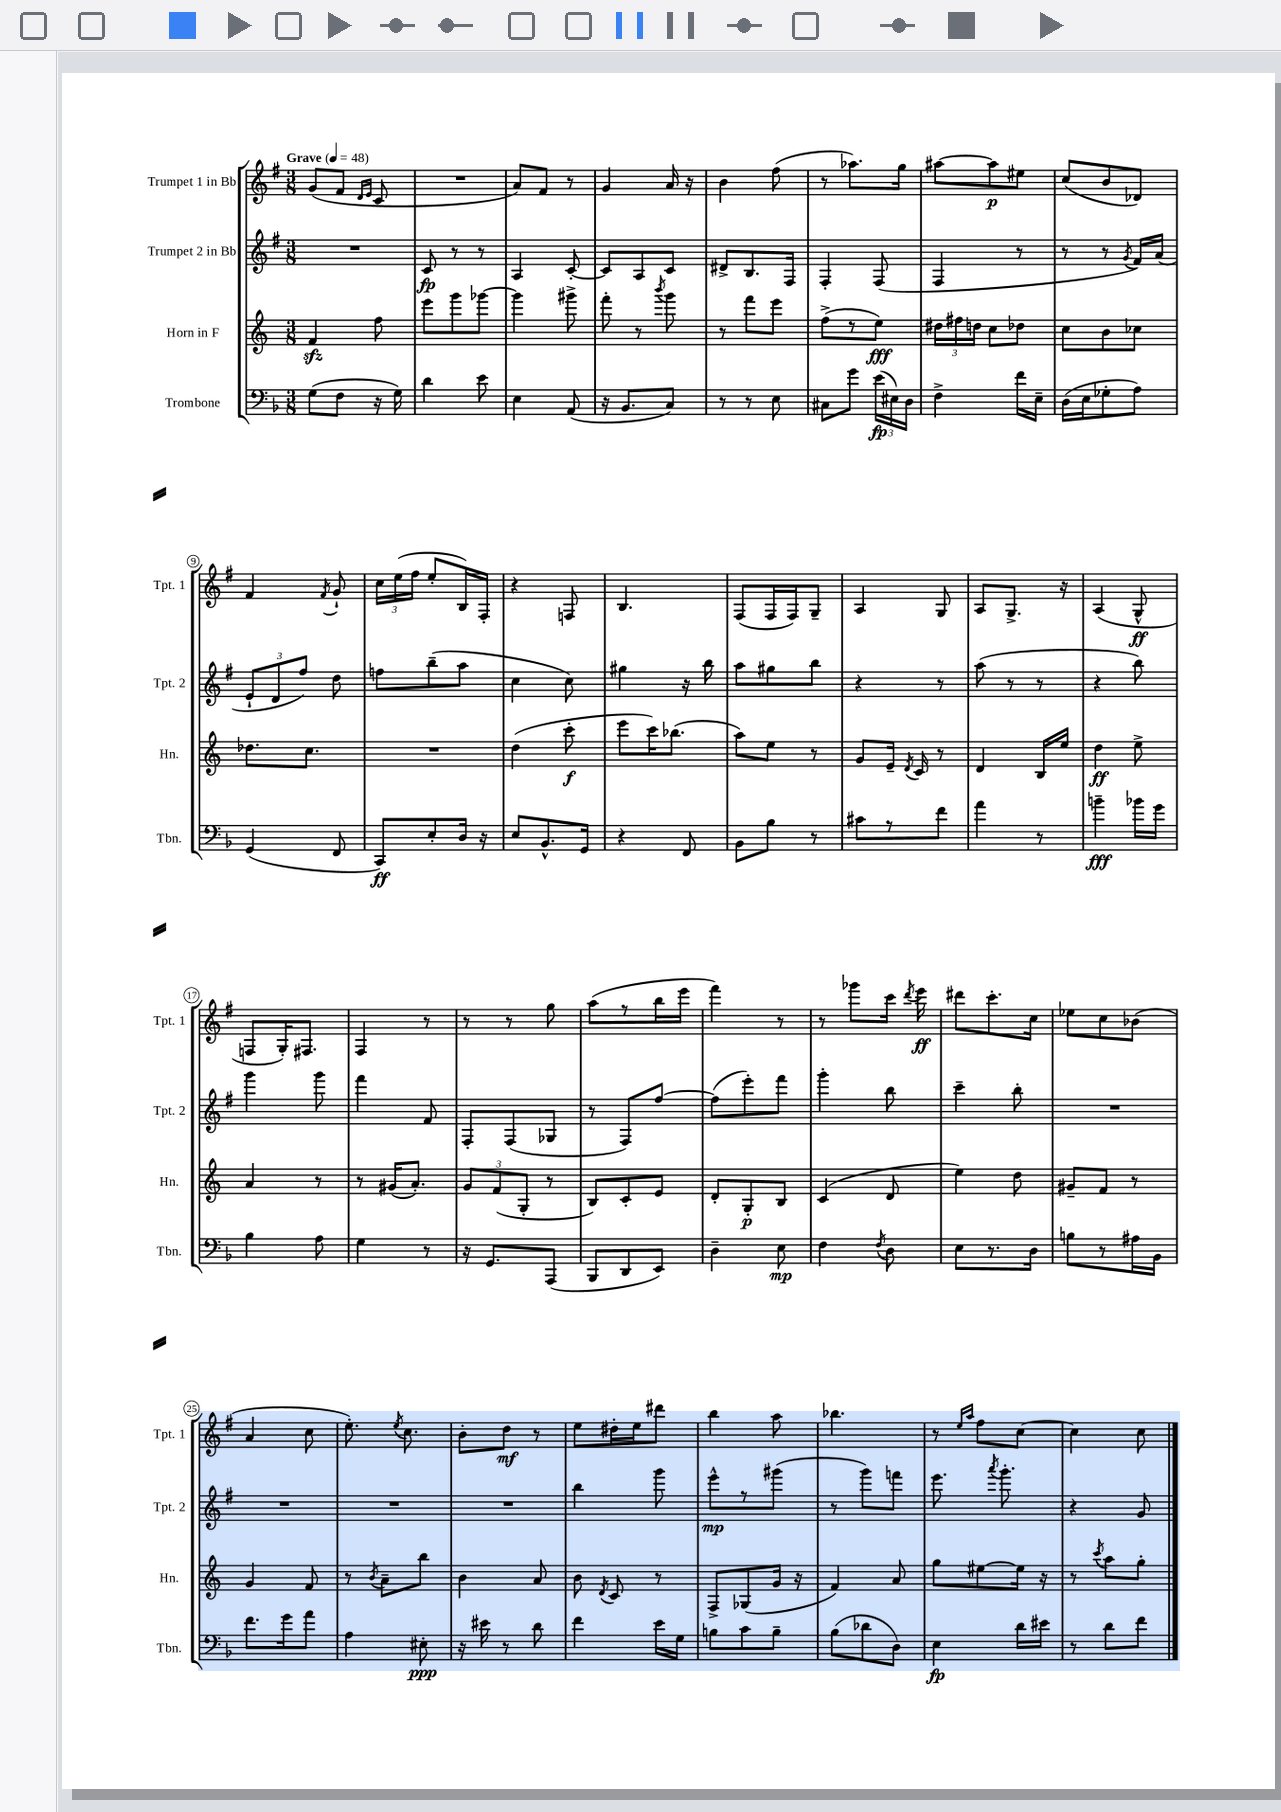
<<
\new StaffGroup <<
\new Staff = "s0" \with { instrumentName = "Trumpet 1 in Bb" shortInstrumentName = "Tpt. 1" } {
    \clef treble \key g \major \numericTimeSignature \time 3/8 \tempo "Grave" 4 = 48
    \autoBeamOff g'8[( fis'8] \grace { d'16[ e'16] } c'8 |
    R4. |
    a'8[) fis'8] r8 |
    g'4 a'16 r16 |
    b'4 fis''8( |
    r8 aes''8.[) g''16] |
    ais''8[~ ais''8\p eis''8] |
    c''8[( b'8 des'8]) |
    fis'4 \acciaccatura { fis'8 } g'8-! |
    \tuplet 3/2 { c''16[ e''16( fis''16] } e''8[-. b16) fis16]-. |
    r4 f8 |
    b4. |
    fis8[( fis16 fis16) g8]-- |
    a4 g8 |
    a8[ g8.]-> r16 |
    a4( g8-^\ff |
    f8[ g16-.) fis8.] |
    fis4 r8 |
    r8 r8 g''8 |
    a''8[( r8 b''16 e'''16] |
    fis'''4) r8 |
    r8 ges'''8[ c'''16] \acciaccatura { d'''8 } e'''16\ff |
    dis'''8[ c'''8.-. c''16] |
    ees''8[ c''8 bes'8]( |
    a'4 c''8 |
    e''8.-.) \acciaccatura { e''8 } c''8. |
    b'8[-. d''8]\mf r8 |
    e''8[ dis''16-. e''16 dis'''8] |
    b''4 a''8 |
    bes''4. |
    r8 \grace { e''16[ a''16] } fis''8[ c''8]~ |
    c''4 c''8 \bar "|." |
}
\new Staff = "s1" \with { instrumentName = "Trumpet 2 in Bb" shortInstrumentName = "Tpt. 2" } {
    \clef treble \key g \major \numericTimeSignature \time 3/8
    \autoBeamOff R4. |
    c'8\fp r8 r8 |
    a4 c'8~-. |
    c'8[ a8 c'8] |
    dis'8[-> b8. fis16] |
    fis4-. fis8( |
    fis4 r8 |
    r8 r8 \acciaccatura { g'8 } fis'16[) a'16]( |
    \tuplet 3/2 { e'8[-! d'8 fis''8]) } d''8 |
    f''8[ b''8--( a''8] |
    c''4 c''8) |
    gis''4 r16 b''16 |
    a''8[ gis''8 b''8] |
    r4 r8 |
    a''8( r8 r8 |
    r4 b''8) |
    g'''4 g'''8 |
    fis'''4 fis'8 |
    fis8[-. fis8( ges8] |
    r8 fis8[) fis''8]~ |
    fis''8[( e'''8-.) fis'''8] |
    g'''4-. b''8 |
    c'''4-- b''8-. |
    R4. |
    R4. |
    R4. |
    R4. |
    b''4 g'''8 |
    e'''8[-^\mp r8 gis'''8]( |
    r8 g'''8[) f'''8] |
    e'''8. \acciaccatura { a'''8 } g'''8.-. |
    r4 g'8 \bar "|." |
}
\new Staff = "s2" \with { instrumentName = "Horn in F" shortInstrumentName = "Hn." } {
    \clef treble \key c \major \numericTimeSignature \time 3/8
    \autoBeamOff f'4\sfz f''8 |
    e'''8[ g'''8 ges'''8]~ |
    ges'''4 gis'''8-> |
    f'''8-. r8 \acciaccatura { b'''8 } g'''8 |
    r8 f'''8[ e'''8] |
    f''8[->( r8 e''8]\fff) |
    \tuplet 3/2 { dis''16[ fis''16 d''16] } c''8[ des''8] |
    c''8[ b'8 ces''8] |
    des''8.[ c''8.] |
    R4. |
    d''4( c'''8-.\f |
    e'''8[ c'''16) bes''8.]( |
    a''8[) e''8] r8 |
    g'8[ e'16]-- \acciaccatura { d'8 } c'16 r8 |
    d'4 b16[ e''16] |
    d''4\ff e''8-> |
    a'4 r8 |
    r8 gis'16[( a'8.]-.) |
    \tuplet 3/2 { g'8[ f'8( g8]-. } r8 |
    b8[) c'8-. e'8] |
    d'8[-. g8-.\p b8] |
    c'4( d'8 |
    e''4) d''8 |
    gis'8[-- f'8] r8 |
    g'4 f'8 |
    r8 \acciaccatura { b'8 } a'8[-- b''8] |
    b'4 a'8 |
    b'8 \acciaccatura { d'8 } c'8 r8 |
    f8[-> ges8( g'16] r16 |
    f'4) a'8 |
    g''8[ eis''8~ eis''16] r16 |
    r8 \acciaccatura { c'''8 } a''8[ g''8]-. \bar "|." |
}
\new Staff = "s3" \with { instrumentName = "Trombone" shortInstrumentName = "Tbn." } {
    \clef bass \key f \major \numericTimeSignature \time 3/8
    \autoBeamOff g8[( f8] r16 g16) |
    d'4 e'8 |
    e4 a,8( |
    r16 bes,8.[ c8]) |
    r8 r8 e8 |
    cis8[ g'8] \tuplet 3/2 { e'16[\fp( eis16) d16] } |
    f4-> f'16[ e16]-- |
    d16[( e16 ges8-. a8]) |
    g,4( f,8 |
    c,8[\ff) e8-. d16] r16 |
    e8[ bes,8.-^ g,16] |
    r4 f,8 |
    bes,8[ bes8] r8 |
    cis'8[ r8 f'8] |
    a'4 r8 |
    b'4--\fff bes'16[ g'16] |
    bes4 a8 |
    g4 r8 |
    r16 g,8.[ a,,8]( |
    bes,,8[ d,8 e,8]) |
    d4-- e8\mp |
    f4 \acciaccatura { f8 } d8 |
    e8[ r8. d16] |
    b8[ r8 ais16 bes,16] |
    f'8.[ g'16 a'8] |
    a4 eis8-.\ppp |
    r16 eis'16 r8 d'8 |
    f'4 e'16[ g16] |
    b8[ c'8 b8]-- |
    bes8[( des'8 d8]) |
    e4\fp d'16[ eis'16] |
    r8 d'8[ f'8] \bar "|." |
}
>>
>>
\layout { \context { \Score \override BarNumber.stencil = #(make-stencil-circler 0.1 0.3 ly:text-interface::print) } }
